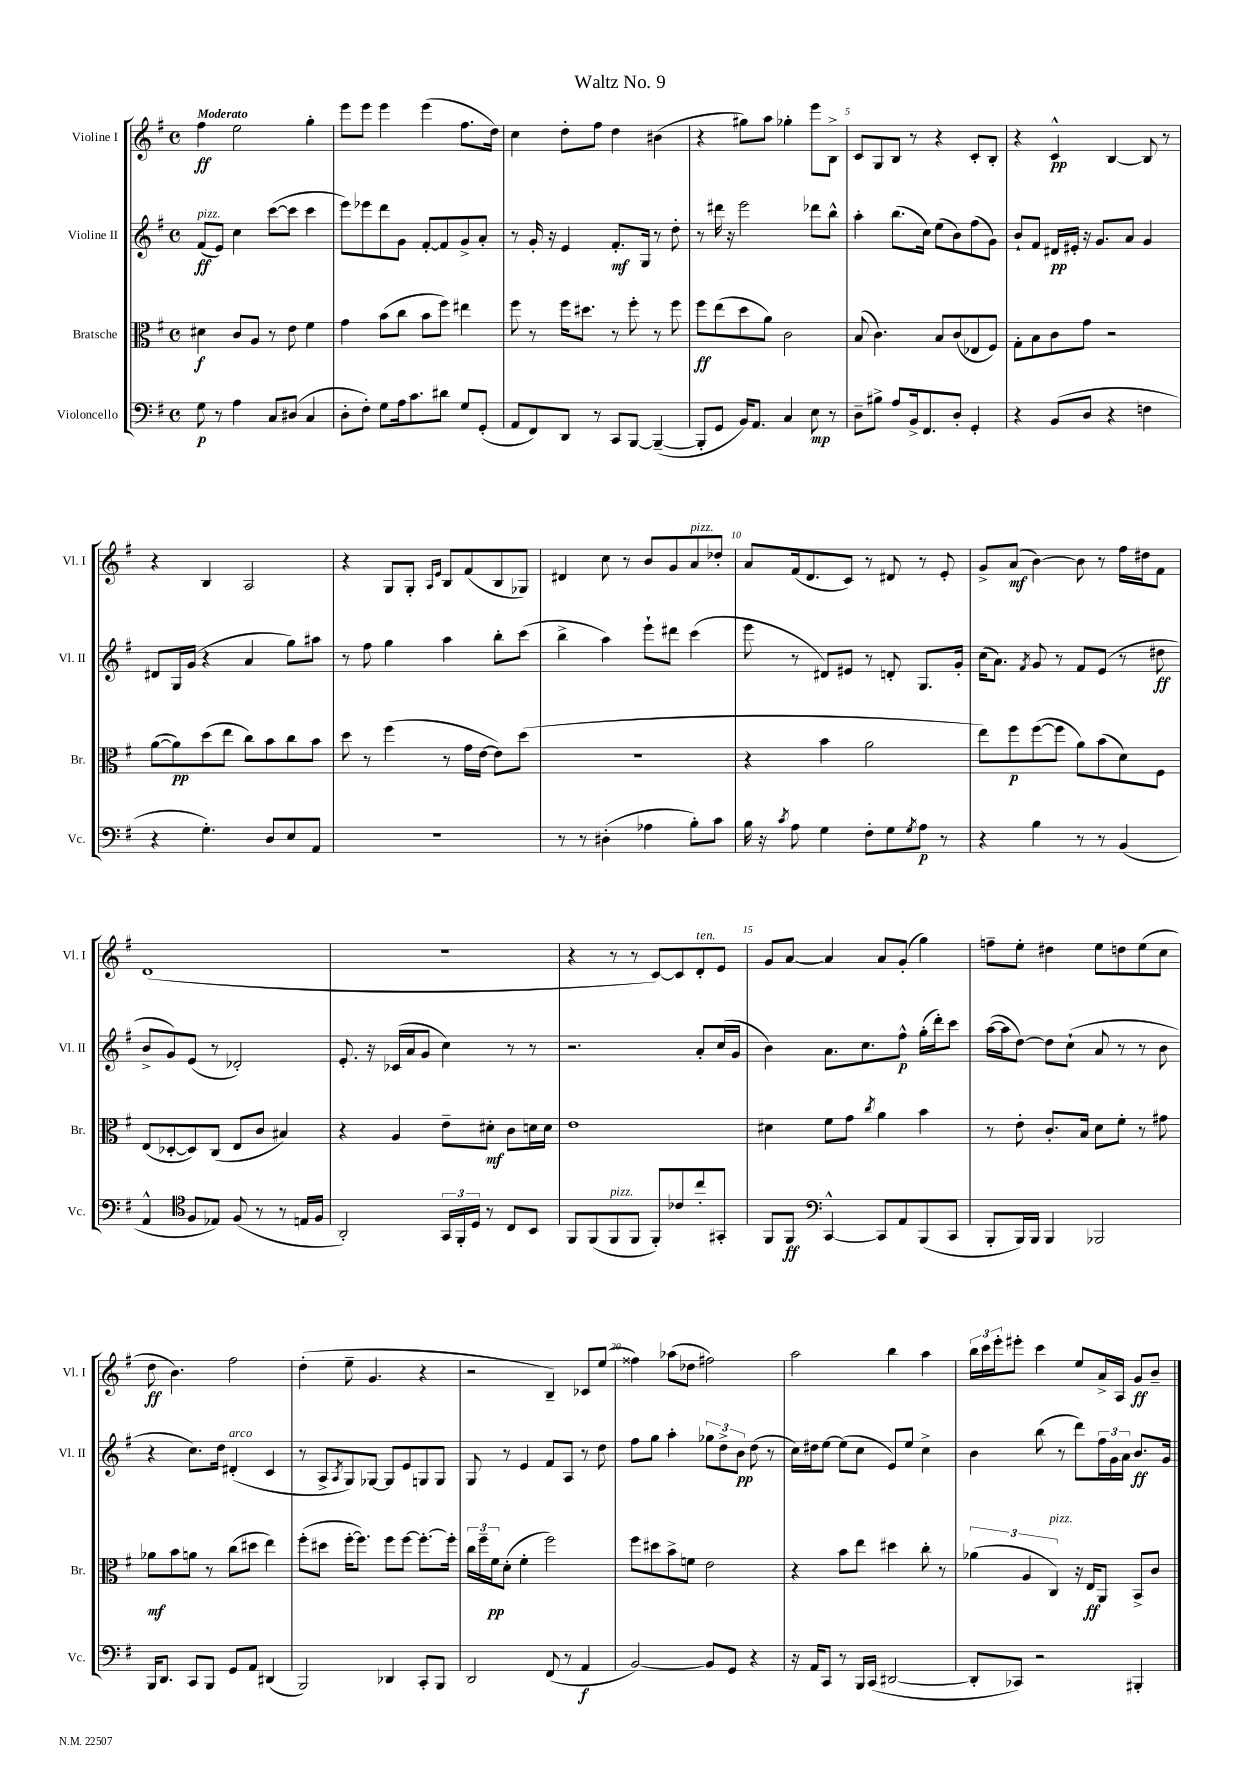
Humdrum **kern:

**kern	**kern	**kern	**kern
*staff4	*staff3	*staff2	*staff1
*clefF4	*clefC3	*clefG2	*clefG2
*k[f#]	*k[f#]	*k[f#]	*k[f#]
*M4/4	*M4/4	*M4/4	*M4/4
*met(c)	*met(c)	*met(c)	*met(c)
8G	4d#	(8f#	4ff#
8r	.	8e)	.
4A	8c	4cc	2ee
.	8A	.	.
8C	8r	([8ccc	.
(8D#	8e	8ccc]	.
4C	4f#	4ccc	4gg'
=	=	=	=
8D'	4g	8eee)	8eee
8F#')	.	8eee-	8eee
8G	(8b	8ddd	4eee
16A	8cc	8g	.
8.c	.	.	.
.	8b	[8f#'	(4eee
8d#	8ff#)	8f#]	.
8G	4ee#	8g^	8.ff#
(8GG'	.	8a'	.
.	.	.	16dd)
=	=	=	=
8AA	8ff#	8r	4cc
8FF#)	8r	16g'	.
.	.	16r	.
8DD	16ff#	4e	8dd'
.	8.dd#	.	.
8r	.	.	8ff#
8CC	8r	8.f#'	4dd
[8BBB	8ff#'	.	.
.	.	16G	.
(4BBB~_	8r	8r	(4b#
.	8ff#	8dd'	.
=	=	=	=
8BBB']	8ff#	8r	4r
8GG	(8ee	16ddd#	.
.	.	16r	.
16BB)	8dd	2eee	8gg#)
8.AA	.	.	.
.	8a)	.	8aa
4C	2c	.	4gg-'
8E	.	8ddd-	8eee
8r	.	8bb^^	8B^
=	=	=	=
8D~	(8B	4aa'	8c
8B#^	4.c)	.	8G
8A	.	(8.bb	8B
16BB^	.	.	8r
8.FF#	.	16cc)	.
.	8B	(8ee	4r
8D'	(8c	8b)	.
4GG'	8E-	(8ff#	8c'
.	8F#)	8g)	8B'
=	=	=	=
4r	8G'	8b`	4r
.	8B	8f#	.
(8BB	8c	16d#	4c^^
.	.	16e#'	.
8D	8g	16r	.
.	.	8.g	.
4r	2r	.	[4B
.	.	8a	.
4F	.	4g	8B]
.	.	.	8r
=	=	=	=
4r	([8a	8d#	4r
.	8a])	16G	.
.	.	(16g	.
4.G')	(8dd	4r	4B
.	8ee	.	.
.	8cc)	4a	2A
8D	8b	.	.
8E	8cc	8gg)	.
8AA	8b	8aa#	.
=	=	=	=
1r	8dd	8r	4r
.	8r	8ff#	.
.	(4ff#	4gg	8G
.	.	.	8G'
.	.	.	16qqA
.	.	.	16qqe
.	8r	4aa	8B
.	16g	.	(8f#
.	[16e	.	.
.	8e])	8bb'	8B
.	(8dd	(8ccc	8G-)
=	=	=	=
8r	1r	4bb^	4d#
8r	.	.	.
(4D#'	.	4aa)	8cc
.	.	.	8r
4A-	.	8eee`	8b
.	.	8ddd#	8g
8B')	.	(4ccc	8a
8c	.	.	8dd-'
=	=	=	=
16B	4r	8eee	8a
16r	.	.	.
8qc	.	.	.
8A	.	8r	(16f#
.	.	.	8.d
4G	4b	8d#)	.
.	.	8e#	8c)
8F#'	2a	8r	8r
8G	.	8d'	8d#
8qG	.	.	.
8A	.	8.G	8r
8r	.	.	8e'
.	.	16g'	.
=	=	=	=
4r	8ee)	(16cc	8g^
.	.	8.a)	.
.	8ff#	.	(8a
.	.	8qf#	.
4B	([8ff#	8g	[4b)
.	8ff#]	8r	.
8r	8a)	8f#	8b]
8r	(8b	(8e	8r
(4BB	8d)	8r	16ff#
.	.	.	16dd#
.	8F#	8dd#	8f#
=	=	=	=
4AA^^	(8E	8b^	(1d
.	[8D-'	8g)	.
*clefC4	*	*	*
8F#	8D-])	(8e	.
8E-)	(8C	8r	.
(8F#	8E	2d-')	.
8r	8c	.	.
8r	4B#)	.	.
16E	.	.	.
16F#	.	.	.
=	=	=	=
2AA')	4r	8.e'	1r
.	.	16r	.
.	4A	(16c-	.
.	.	16a	.
.	.	8g	.
24GG	8e~	4cc)	.
24FF#'	.	.	.
24D	.	.	.
8r	8d#'	.	.
8C	8c	8r	.
8BB	16d	8r	.
.	16d	.	.
=	=	=	=
8FF#	1e	2.r	4r
(8FF#	.	.	.
8FF#	.	.	8r
8FF#	.	.	8r
8FF#')	.	.	[8c)
8c-	.	.	8c]
8cc'	.	8a'	8d'
8GG#'	.	(16cc	8e
.	.	16g	.
=	=	=	=
8FF#	4d#	4b)	8g
8FF#	.	.	[8a
*clefF4	*	*	*
[4CC^^	8f#	8.a	4a]
.	8g	.	.
.	.	8.cc	.
.	8qcc	.	.
8CC]	4a	.	8a
8AA	.	8ff#^^	(8g'
(8BBB	4b	(16gg'	4gg)
.	.	16ddd')	.
8CC	.	8ccc	.
=	=	=	=
8BBB'	8r	([16aa	8ff~
.	.	16aa]	.
16BBB)	8e'	[8dd)	8ee'
16BBB	.	.	.
4BBB	8.c'	8dd]	4dd#
.	.	(8cc`	.
.	16B	.	.
2BBB-	8d	8a	8ee
.	8f#'	8r	8dd
.	8r	8r	(8ee
.	8g#	8b	8cc
=	=	=	=
16BBB	8a-	4r	8dd
8.DD	.	.	.
.	8b	.	4.b)
8CC	8a	8.cc)	.
8BBB	8r	.	.
.	.	16dd	.
8GG	(8cc	(4d#'	2ff#
8AA	8dd#	.	.
(4DD#	4ee)	4c	.
=	=	=	=
2BBB)	(8ff#'	8r	(4dd'
.	8dd#	8A^	.
.	.	8qA	.
.	[16ff#'	8G)	8ee~
.	8.ff#])	.	.
.	.	[8G-	4.g
4DD-	8ff#	8G-]	.
.	[8ff#	8e	.
8CC'	8.ff#'_	8G	4r
8BBB	.	8G	.
.	16ff#']	.	.
=	=	=	=
2DD	24cc	8G	2r
.	24ff#~	.	.
.	24f#	.	.
.	(8d'	8r	.
.	4f#'	4e	.
(8FF#	2ff#)	8f#	4B~)
8r	.	8A	.
4AA	.	8r	8c-
.	.	8dd	(8ee
=	=	=	=
[2BB)	8ff#	8ff#	4ff##)
.	8dd#	8gg	.
.	8b^	4aa'	(8aa-
.	8f	.	8dd-
8BB]	2e	12gg-	2ff#)
.	.	12dd^	.
8GG	.	.	.
.	.	12b	.
4r	.	(8dd	.
.	.	8r	.
=	=	=	=
16r	4r	16cc)	2aa
16AA	.	16dd#	.
8CC	.	[8ee	.
8r	8b	(8ee]	.
16BBB	8ee	8cc	.
(16CC	.	.	.
[2DD#	4dd#	8e)	4bb
.	.	8ee	.
.	8cc'	4cc^	4aa
.	8r	.	.
=	=	=	=
8DD#']	(6a-	4b	24bb
.	.	.	24ccc
.	.	.	24eee'
8CC-)	.	.	8eee#'
.	6A	.	.
2r	.	(8bb	4ccc
.	6C)	.	.
.	.	8r	.
.	16r	8ddd)	8ee
.	16E	.	.
.	8AA	24ff#	16a^
.	.	24g	.
.	.	.	16A
.	.	24a	.
4BBB#'	8BB^	8.b	8g
.	8c	.	8b~
.	.	16g	.
==	==	==	==
*-	*-	*-	*-
